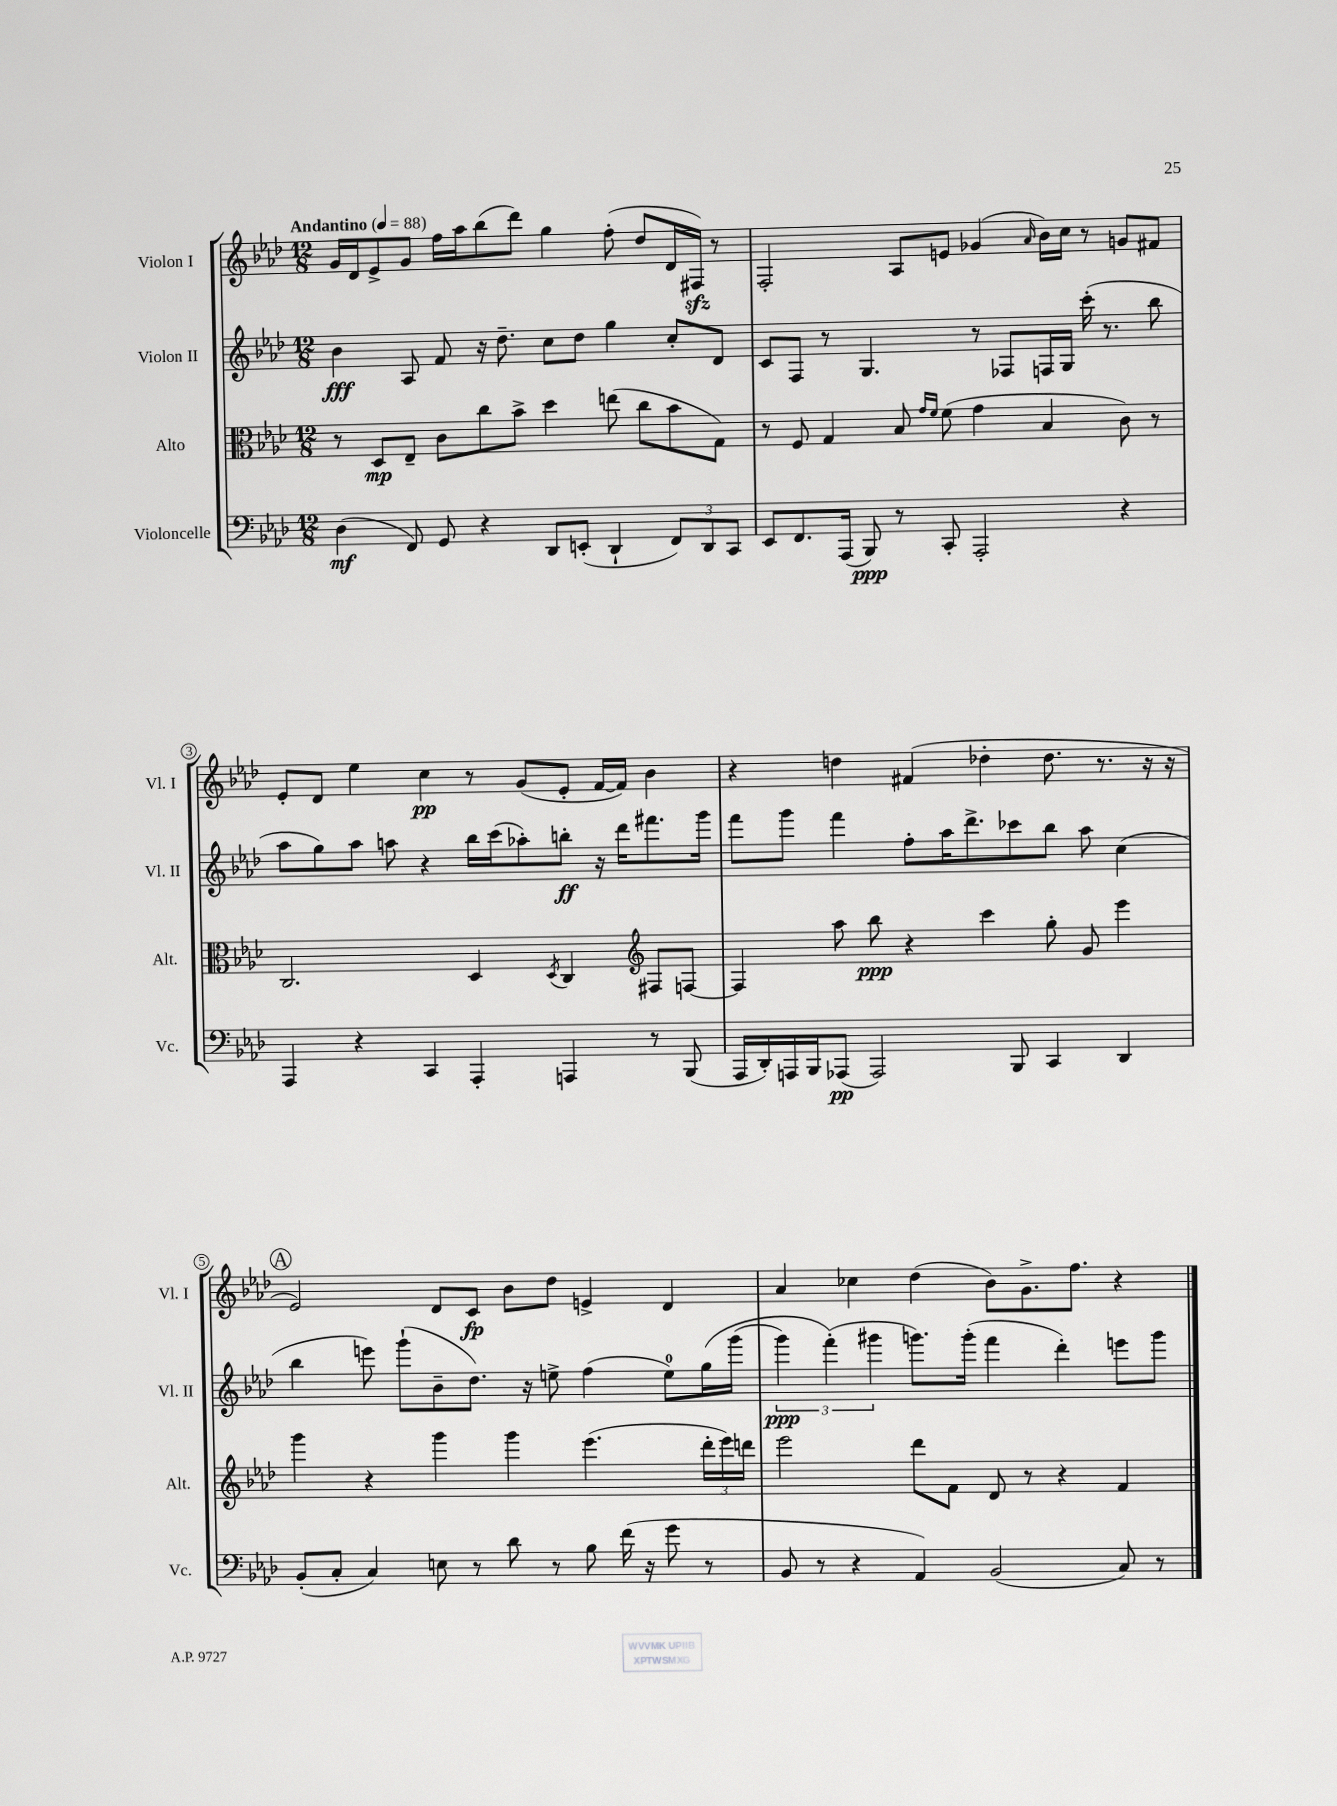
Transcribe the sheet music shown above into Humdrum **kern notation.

**kern	**kern	**kern	**kern
*staff4	*staff3	*staff2	*staff1
*clefF4	*clefC3	*clefG2	*clefG2
*k[b-e-a-d-]	*k[b-e-a-d-]	*k[b-e-a-d-]	*k[b-e-a-d-]
*M12/8	*M12/8	*M12/8	*M12/8
*MM88	*MM88	*MM88	*MM88
(4D-	8r	4b-	16g
.	.	.	16d-
.	8D-	.	8e-^
8FF)	8E-~	8A-	8g
8GG	8c	8f	16ff
.	.	.	16aa-
4r	8cc	16r	(8bb-
.	.	8.dd-~	.
.	8b-^	.	8ddd-)
8DD-	4dd-	8cc	4gg
(8EE'	.	8dd-	.
4DD-`	(8ee	4gg	(8ff'
.	8cc	.	8dd-
12FF)	8b-	8cc'	16d-
.	.	.	16F#)
12DD-	.	.	.
.	8G)	8d-	8r
12CC	.	.	.
=	=	=	=
8EE-	8r	8c	2F'
8.FF	8F	8F	.
.	4G	8r	.
(16AAA-	.	.	.
8BBB-)	.	4.G	.
8r	8B-	.	8A-
.	16qqg	.	.
.	16qqf	.	.
8CC'	(8f	.	8e
2AAA-'	4g	8r	(4g-
.	.	8F-	.
.	.	.	16qqa-
.	4B-	16F	16b-)
.	.	16G	16cc
.	.	(16ccc'	8r
.	.	8.r	.
4r	8c)	.	8g
.	8r	8bb-	8f#
=	=	=	=
4AAA-	2.C	8aa-	8e-'
.	.	8gg)	8d-
4r	.	8aa-	4ee-
.	.	8aa	.
4CC	.	4r	4cc
4AAA-'	4D-	16bb-	8r
.	.	(16ccc	.
.	.	8aa-')	(8g
.	8qD-	.	.
4AAA	4C	8bb'	8e-'
.	.	16r	[16f
.	.	16ddd-	16f])
*	*clefG2	*	*
8r	8F#	8.fff#	4b-
(8BBB-	[8F	.	.
.	.	16ggg	.
=	=	=	=
16AAA-	4F]	8fff	4r
16DD-')	.	.	.
16AAA	.	8ggg	.
16BBB-	.	.	.
(8AAA-	8aa-	4fff	4dd
2AAA-)	8bb-	.	.
.	4r	8ff'	(4f#
.	.	16aa-	.
.	.	8.ddd-^	.
.	4ccc	.	4dd-'
8BBB-	.	8ccc-	.
4CC	8gg'	8bb-	8.dd-
.	8g	8aa-	.
.	.	.	8.r
4DD-	4eee-	(4cc	.
.	.	.	16r
.	.	.	16r
=	=	=	=
(8BB-'	4ggg	4bb-	2e-)
8C'	.	.	.
4C)	4r	8eee)	.
.	.	(8ggg`	.
8E	4ggg	8b-~	8d-
8r	.	8.dd-)	8c
8d-	4ggg	.	8b-
.	.	16r	.
8r	.	8ee^	8dd-
8B-	(4.eee-	(4ff	4e^
(16f	.	.	.
16r	.	.	.
8g	.	8ee)	4d-
8r	24ddd-'	&(16gg	.
.	24eee-)	.	.
.	.	(16ggg	.
.	24ddd	.	.
=	=	=	=
8BB-	2eee-	6ggg)	4a-
8r	.	.	.
.	.	(6fff'&)	.
4r	.	.	4cc-
.	.	6ggg#	.
4AA-)	8ddd-	8.ggg)	(4dd-
.	8f	.	.
.	.	(16ggg'	.
(2BB-	8d-	4fff	8b-)
.	8r	.	8.g^
.	4r	4ddd-')	.
.	.	.	8.ff
8C)	4f	8eee	4r
8r	.	8ggg	.
==	==	==	==
*-	*-	*-	*-
